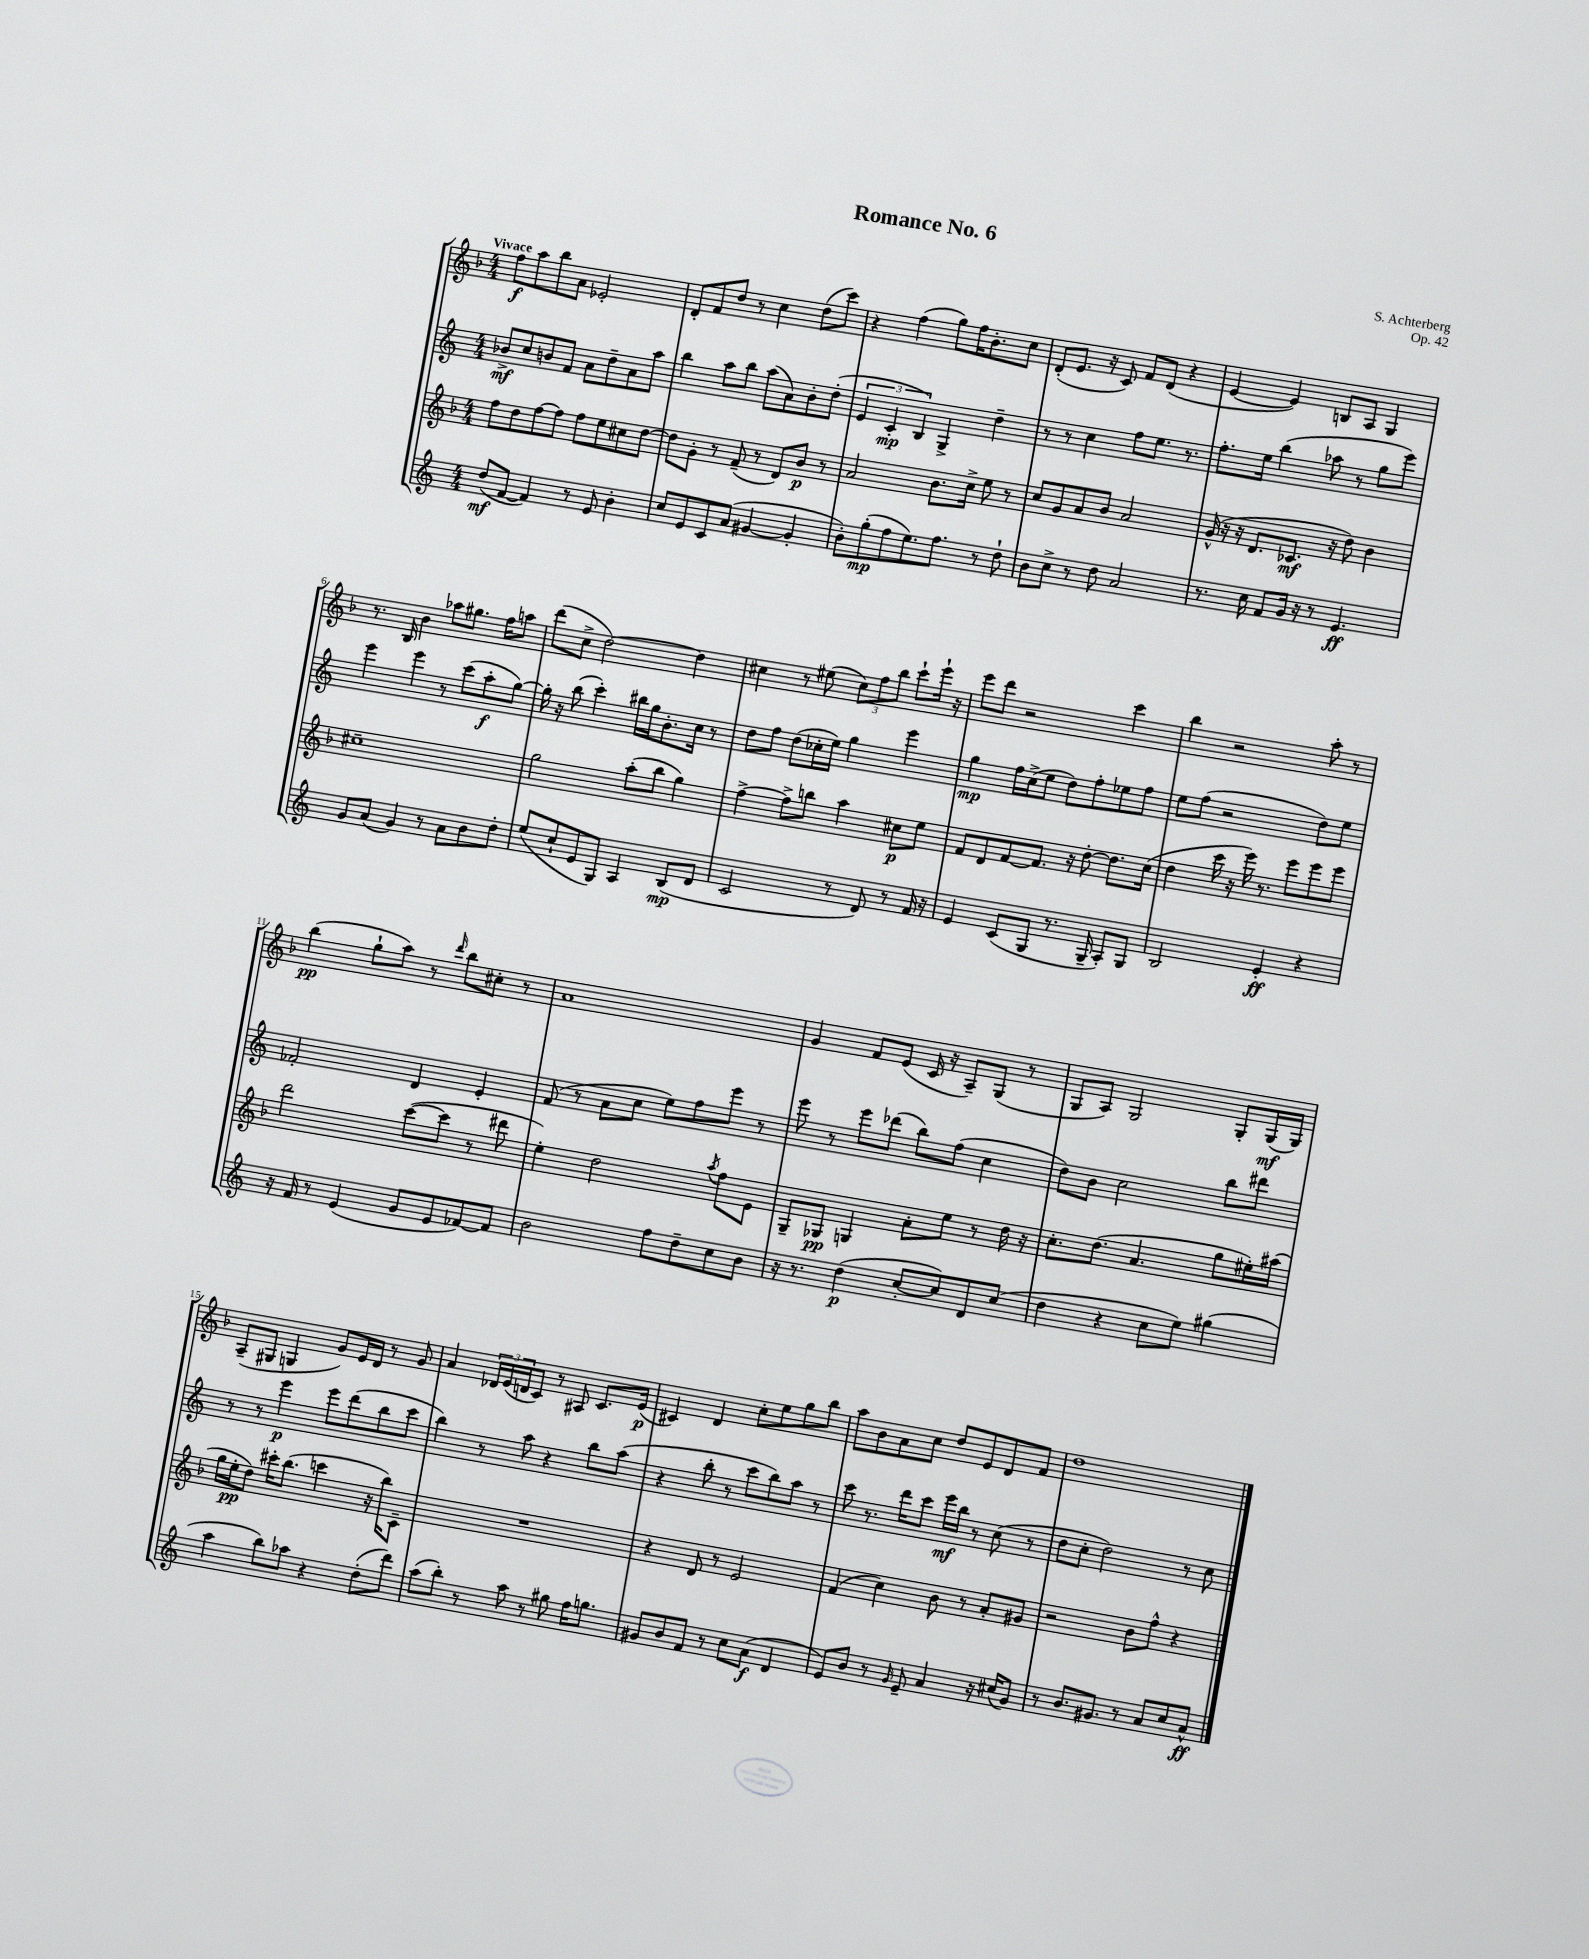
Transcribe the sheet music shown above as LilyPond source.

\header { title = "Romance No. 6" composer = "S. Achterberg" opus = "Op. 42" }
<<
\new StaffGroup <<
\new Staff = "s0" {
    \clef treble \key f \major \numericTimeSignature \time 4/4 \tempo "Vivace"
    f''8\f a''8 bes''8 a'8 ees'2-. |
    d'8-. f'8 d''8 r8 c''4 d''8( c'''8) |
    r4 f''4( g''8) f''16 bes'8.-. c''8 |
    d'8-.( e'8. r16 c'8) f'8 d'8( r4 |
    e'4~ e'4) b8 a8 g4 |
    r8. bes16 bes'4 aes''8 gis''8. f''16 a''8 |
    d'''8( c''8-> d''2~) d''4 |
    cis''4 r8 eis''8( \tuplet 3/2 { cis''8) f''8 bes''8 } c'''8-! e'''16-! r16 |
    e'''8 d'''8 r2 c'''4 |
    bes''4 r2 a''8-. r8 |
    bes''4\pp( g''8-! a''8) r8 \grace { d'''16 } bes''8 cis''8-. r8 |
    a'1 |
    g'4 f'8 e'8( c'16 r16 a8--) g8( r8 |
    g8 a8) g2 g8-. g16\mf( g16) |
    a8--( gis8 g4 g'8) e'16 d'16 r8 g'8 |
    a'4 \tuplet 3/2 { des'16 e'16( d'16 } c'8) r8 ais8 c'8. e'16\p( |
    cis'4) d'4 c''8-. e''8 g''8 bes''8 |
    a''8 bes'8 a'8 c''8 d''8 e'8 d'8 f'8 |
    d''1 \bar "|." |
}
\new Staff = "s1" {
    \clef treble \key c \major \numericTimeSignature \time 4/4
    bes'8->\mf c''8 b'8 f'8 a'8 d''8-- a'8 a''8 |
    b''4 a''8 b''8 a''8( a'8) b'8-. d''8-.( |
    \tuplet 3/2 { e'4 c'4-.\mp b4) } g4-> d''4-- |
    r8 r8 c''4 f''8 e''8. r8. |
    f''8.-. e''16 b''4( aes''8 r8 g''8 e'''8) |
    e'''4 e'''4 r8 c'''8( a''8-.\f g''8~) |
    g''16-. r16 b''8( c'''4-.) bis''16 g''16 b'8.-. c''16 r8 |
    d''8 f''8 d''8( ces''16-. e''16) g''4 e'''4 |
    g''4\mp f''16 c''16->( e''8 d''8) f''8-. ees''8 f''8 |
    e''8 f''8( r2 d''8) e''8 |
    fes'2-. d'4 e'4-. |
    f'8( r8 a'8 c''8 e''8) f''8 e'''8 r8 |
    e'''8 r8 e'''8 des'''8( b''8) f''8( c''4 |
    d''8) b'8 c''2 b''8 dis'''8 |
    r8 r8 e'''4\p e'''8 d'''8( b''8 c'''8 |
    b''4) r8 a''8 r4 b''8 a''8( |
    r4 b''8-. r8 c'''8 b''8) a''8 r8 |
    c'''8 r8. d'''16 c'''8 e'''16\mf b''16 r8 c''8( r8 |
    d''8 c''8-. d''2) r8 c''8 \bar "|." |
}
\new Staff = "s2" {
    \clef treble \key f \major \numericTimeSignature \time 4/4
    f''8 d''8 f''8~ f''8 f''8 e''8 cis''8 d''8~ |
    d''8 g'8-. r8 f'8--( r8 d'8) bes'8\p r8 |
    a'2 bes'8. c''16-> e''8 r8 |
    c''8 g'8 a'8 bes'8 a'2 |
    g'16-^( r16 r16 d'8. ces'8.\mf r16 d''8) bes'4 |
    cis''1-- |
    g''2 a''8-.( bes''8 g''4) |
    f''4~-> f''8-> b''8 a''4 cis''8\p e''8 |
    f'8 d'8 f'8~ f'8. r16 d''8~-. d''8. c''16( |
    d''4 c'''16 r16 e'''16) r8. e'''8 e'''8 e'''8 |
    d'''2 c'''8~( c'''8 r8 dis'''8 |
    e''4-.) d''2 \acciaccatura { a''8 } f''8 e'8 |
    g8-- ges8\pp g4 a'8-. e''8 r8 d''16 r16 |
    c''8.-. d''8.( a'4. g''8 eis''16-.) ais''16( |
    g''16 e''16-.\pp d''8) cis'''16-. bes''8.( c'''4 r16 bes''16) c'8-- |
    R1 |
    r4 d'8 r8 e'2 |
    f'4( c''4) bes'8 r8 a'8-. gis'8 |
    r2 bes'8 f''8-^ r4 \bar "|." |
}
\new Staff = "s3" {
    \clef treble \key c \major \numericTimeSignature \time 4/4
    d''8\mf( f'8~ f'4) r8 e'8 b'4-. |
    c''8 e'8 c'8 a'8( gis'4~ gis'4-. |
    b'8-.) g''8-.\mp( f''8 e''8.) f''8. r8 d''8-! |
    b'8 c''8-> r8 d''8 a'2 |
    r8. c''16 f'8 g'16 r16 r8 e'4.\ff |
    g'8 a'8( g'4) r8 a'8 b'8 d''8-. |
    e''8( c''8-! e'8 g8) a4 b8\mp( d'8 |
    c'2 r8 d'8) r8 f'16 r16 |
    e'4 c'8( g8 r8. g16-- a8-.) g8 |
    b2 e'4-.\ff r4 |
    r16 f'16 r8 e'4( g'8 e'8 fes'8~) fes'8 |
    b'2 f''8 d''8-- c''8 b'8 |
    r16 r8. d''4\p( c''8~-. c''8) d'8 c''8( |
    d''4 r4 c''8 e''8) gis''4( |
    a''4 b''8) aes''8 r4 d''8-.( d'''8) |
    a''8( b''8-.) r8 a''8 r8 gis''8 f''16 g''8. |
    gis'8 b'8 f'8 r8 c''8 a'8\f( d'4 |
    e'8) b'8 r8 \grace { g'16 } e'8-- a'4 r16 cis''16( g'8) |
    r8 b'8. gis'8. r8 a'8 c''8 a'8-^\ff \bar "|." |
}
>>
>>
